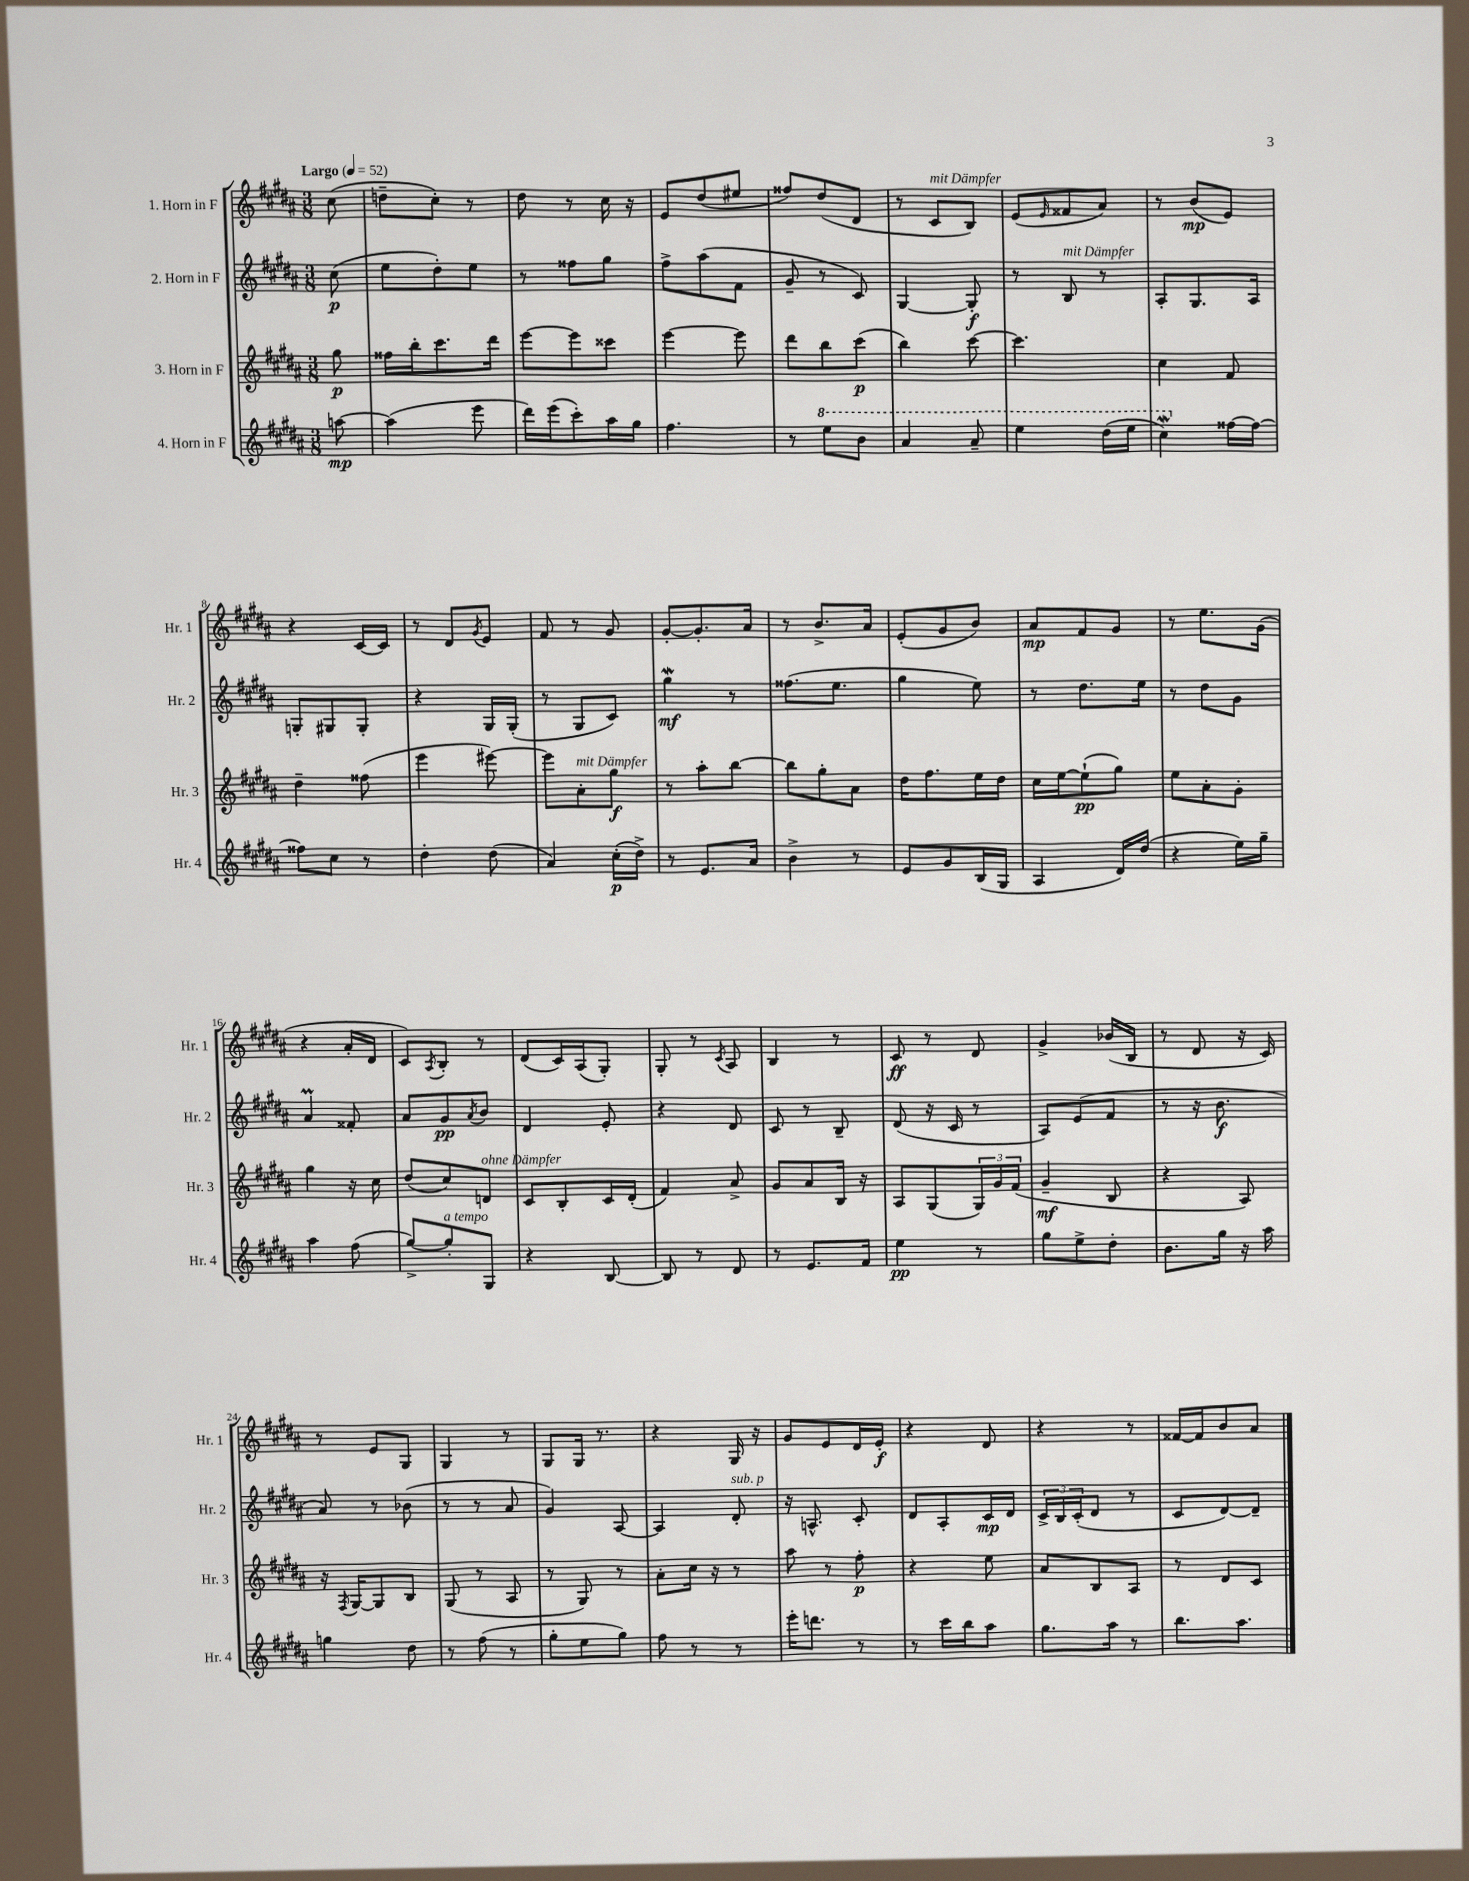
<<
\new StaffGroup <<
\new Staff = "s0" \with { instrumentName = "1. Horn in F" shortInstrumentName = "Hr. 1" } {
    \clef treble \key b \major \numericTimeSignature \time 3/8 \partial 8 \tempo "Largo" 4 = 52
    cis''8( |
    d''8-- cis''8-.) r8 |
    dis''8 r8 cis''16 r16 |
    e'8 dis''8( eis''8 |
    fisis''8) dis''8( dis'8 |
    r8 cis'8^\markup { \italic "mit Dämpfer" } b8) |
    e'8( \grace { e'16 } fisis'8 ais'8) |
    r8 b'8\mp( e'8) |
    r4 cis'16~ cis'16 |
    r8 dis'8 \acciaccatura { gis'8 } e'8 |
    fis'8 r8 gis'8 |
    gis'8~-. gis'8.-. ais'16 |
    r8 b'8.-> ais'16 |
    e'8-.( gis'8 b'8) |
    ais'8\mp fis'8 gis'8 |
    r8 e''8. gis'16( |
    r4 ais'16-. dis'16 |
    cis'8) \acciaccatura { ais8 } b8-. r8 |
    dis'8( cis'16) ais16( gis8-.) |
    gis8-. r8 \acciaccatura { cis'8 } ais8 |
    b4 r8 |
    cis'8\ff r8 dis'8 |
    gis'4-> bes'16( b16 |
    r8 dis'8 r16 cis'16) |
    r8 e'8 gis8 |
    gis4 r8 |
    gis8 gis16 r8. |
    r4 gis16 r16 |
    gis'8 e'8 dis'16 e'16-.\f |
    r4 dis'8 |
    r4 r8 |
    fisis'16~ fisis'16 b'8 ais'8 \bar "|." |
}
\new Staff = "s1" \with { instrumentName = "2. Horn in F" shortInstrumentName = "Hr. 2" } {
    \clef treble \key b \major \numericTimeSignature \time 3/8 \partial 8
    cis''8\p( |
    e''8 dis''8-.) e''8 |
    r8 fisis''8 gis''8 |
    fis''8-> ais''8( fis'8 |
    gis'8-- r8 cis'8) |
    gis4~ gis8-.\f |
    r8 b8^\markup { \italic "mit Dämpfer" } r8 |
    ais8-. gis8. ais16 |
    g8-. gis8 gis8-. |
    r4 gis16 gis16-.( |
    r8 gis8 cis'8) |
    gis''4\mordent\mf r8 |
    fisis''8.( e''8. |
    gis''4 e''8) |
    r8 dis''8. e''16 |
    r8 dis''8 gis'8 |
    ais'4\prall fisis'8-. |
    ais'8 gis'8\pp \acciaccatura { ais'8 } b'8 |
    dis'4 e'8-. |
    r4 dis'8 |
    cis'8 r8 b8-- |
    dis'8( r16 cis'16 r8 |
    ais8) e'8( fis'8 |
    r8 r16 b'8.\f |
    ais'8) r8 bes'8( |
    r8 r8 ais'8 |
    gis'4) ais8~ |
    ais4 dis'8-.^\markup { \italic "sub. p" } |
    r16 a8.-^ cis'8-. |
    dis'8 ais8-. cis'16\mp dis'16 |
    \tuplet 3/2 { cis'16-> b16 cis'16-.( } dis'8 r8 |
    cis'8 dis'8~) dis'8-- \bar "|." |
}
\new Staff = "s2" \with { instrumentName = "3. Horn in F" shortInstrumentName = "Hr. 3" } {
    \clef treble \key b \major \numericTimeSignature \time 3/8 \partial 8
    gis''8\p |
    fisis''16 b''16-. cis'''8. dis'''16 |
    e'''8~ e'''8 cisis'''8 |
    e'''4~ e'''8 |
    dis'''8 b''8 cis'''8\p( |
    b''4) cis'''8~ |
    cis'''4. |
    cis''4 fis'8 |
    dis''4-- fisis''8( |
    e'''4 eis'''8~) |
    eis'''8 ais'8-.^\markup { \italic "mit Dämpfer" } gis''8\f |
    r8 ais''8-. b''8~ |
    b''8 gis''8-. ais'8 |
    dis''16 fis''8. e''16 dis''16 |
    cis''16 e''16~ e''8-!\pp( gis''8) |
    e''8 ais'8-. gis'8-. |
    gis''4 r16 cis''16 |
    dis''8( cis''8) d'8^\markup { \italic "ohne Dämpfer" } |
    cis'8 b8-. cis'16 dis'16-.( |
    fis'4) ais'8-> |
    gis'8 ais'8 b16 r16 |
    ais8 gis8( \tuplet 3/2 { gis16) gis'16 fis'16( } |
    gis'4--\mf b8 |
    r4 ais8) |
    r16 \acciaccatura { fis8 } gis16~ gis8 b8 |
    gis8( r8 ais8 |
    r8 gis8) r8 |
    ais'8-. cis''16 r16 r8 |
    ais''8 r8 fis''8-.\p |
    r4 e''8 |
    ais'8 b8 ais8 |
    r8 dis'8 cis'8 \bar "|." |
}
\new Staff = "s3" \with { instrumentName = "4. Horn in F" shortInstrumentName = "Hr. 4" } {
    \clef treble \key b \major \numericTimeSignature \time 3/8 \partial 8
    a''8~\mp |
    a''4( e'''8 |
    dis'''16) e'''16( cis'''8-.) ais''16 gis''16 |
    fis''4. |
    r8 \ottava #1 e'''8 b''8 |
    ais''4 ais''8-- |
    e'''4 dis'''16( e'''16 |
    cis'''4\mordent) \ottava #0 fisis''16~ fisis''16~ |
    fisis''8 cis''8 r8 |
    dis''4-. dis''8( |
    ais'4) cis''16-.\p( dis''16->) |
    r8 e'8. ais'16 |
    b'4-> r8 |
    e'8 gis'8 b16( gis16 |
    ais4 dis'16) dis''16( |
    r4 e''16) gis''16-- |
    ais''4 fis''8( |
    gis''8~->) gis''8-.^\markup { \italic "a tempo" } gis8 |
    r4 b8~ |
    b8 r8 dis'8 |
    r8 e'8. fis'16 |
    e''4\pp r8 |
    gis''8 e''8-> dis''8-. |
    b'8. gis''16 r16 ais''16 |
    g''4 dis''8 |
    r8 fis''8( r8 |
    gis''8-. e''8 gis''8) |
    fis''8 r8 r8 |
    e'''16-. d'''8. r8 |
    r8 cis'''16 b''16 ais''8 |
    gis''8. ais''16 r8 |
    b''8. ais''8. \bar "|." |
}
>>
>>
